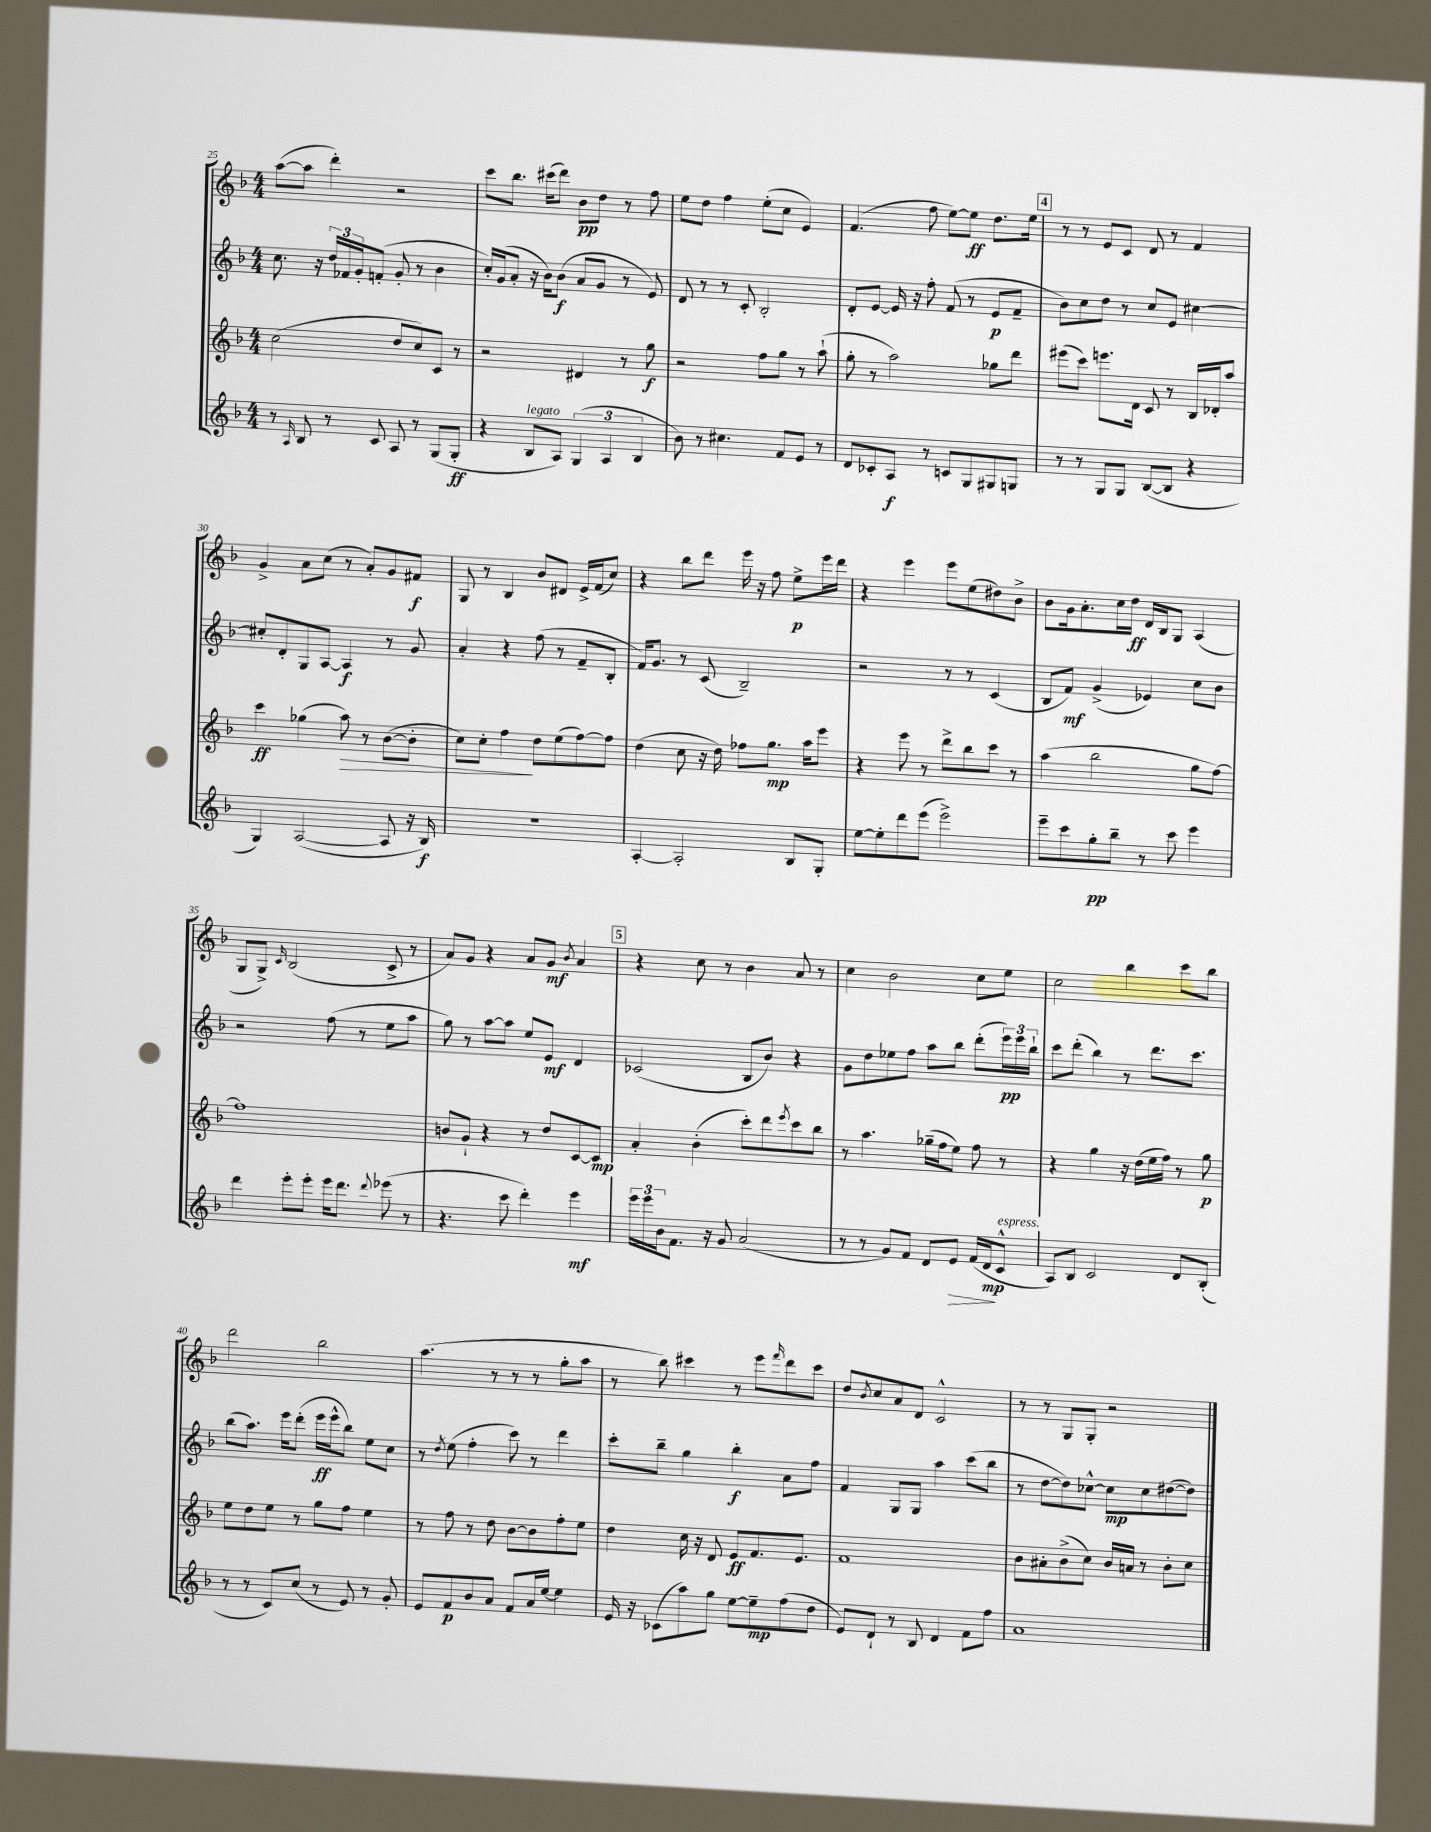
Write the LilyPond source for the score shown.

<<
\new StaffGroup <<
\new Staff = "s0" {
    \clef treble \key f \major \numericTimeSignature \time 4/4
    a''8~( a''8 d'''4-.) r2 |
    c'''8 bes''8. cis'''16( d'''8) bes'8\pp d''8 r8 f''8 |
    e''8 d''8 f''4 e''8-.( c''8 e'4) |
    f'4.( f''8 e''8~) e''8\ff d''8. e''16 |
    \mark \markup { \box "4" } r8 r8 e'8 c'8 d'8 r8 f'4 |
    g'4-> a'8 c''8( r8 a'8-.) g'8 fis'8\f |
    g8 r8 bes4 bes'8 dis'8 e'16-> f'16( c''8) |
    r4 bes''8 d'''8 e'''16 r16 f''8 e''8->\p e'''16 d'''16 |
    r4 e'''4 e'''8 e''8( dis''8) bes'8-> |
    bes'8 g'16 a'8.-. c''16 d''16\ff d'16 bes16 g8 a4( |
    g8 g8->) \grace { c'16 } bes2( c'8-> r8 |
    a'8) g'8 r4 a'8 g'8\mf \acciaccatura { bes'8 } a'4 |
    \mark \markup { \box "5" } r4 c''8 r8 bes'4 a'8 r8 |
    c''4 bes'2 c''8 e''8 |
    c''2 bes''4 c'''8 bes''8 |
    d'''2 bes''2 |
    a''4.( r8 r8 r8 g''8-. a''8 |
    r8 bes''8) cis'''4 r8 e'''8 \grace { f'''16 } d'''8 cis'''8 |
    d''8 \acciaccatura { bes'8 } c''8 a'8 d'8 c'2-^ |
    r8 r8 g8 g8-. r2 \bar "|." |
}
\new Staff = "s1" {
    \clef treble \key f \major \numericTimeSignature \time 4/4
    c''8. r16 \tuplet 3/2 { d''16 fes'16 g'16-. } f'8-.( g'8-. r8 bes'4 |
    c''16-.) g'16( a'8-. r16 bes'16) bes'8\f( a'8 g'8 r8 e'8) |
    d'8 r8 r8 c'8-. bes2-. |
    d'8-. e'8~ e'16 r16 f''8-. f'8( r8 e'8\p f'8-- |
    \mark \markup { \box "4" } bes'8) c''8 d''8 r8 c''8 e'8 cis''4~ |
    cis''8-. d'8-. g8 a8~ a4\f r8 g'8 |
    a'4-. r4 f''8( r8 f'8-- bes8-. |
    f'16) g'8. r8 c'8( bes2--) |
    r2 r8 r8 c'4( |
    bes8 f'8\mf) g'4->( ees'4) c''8 bes'8 |
    r2 f''8( r8 e''8 a''8 |
    g''8) r8 a''8~ a''8 e''8 e'8\mf d'4 |
    \mark \markup { \box "5" } ces'2( bes8 bes'8) r4 |
    g'8 d''8 ees''8 f''8 a''8 bes''8 d'''8-.( \tuplet 3/2 { e'''16\pp) e'''16 bes''16-! } |
    c'''8 d'''8-.( bes''4) r8 d'''8. c'''8. |
    bes''8( a''8.) e'''16 d'''8-.( e'''16\ff e'''16-^ bes''8) e''8 c''8 |
    r8 \acciaccatura { d''8 } e''8( f''4-. c'''8) r8 d'''4 |
    c'''8-. bes''8-- g''4 bes''4-.\f a'8 f''8 |
    f'4 g8 g8 a''4 c'''8( bes''8 |
    r8 d''8~ d''8) ces''8~-^ ces''8\mp ces''8 dis''8~( dis''8) \bar "|." |
}
\new Staff = "s2" {
    \clef treble \key f \major \numericTimeSignature \time 4/4
    c''2( d''8 c''8) c'8 r8 |
    r2 dis'4 r8 g''8\f |
    r2 f''8 g''8 r8 a''8-!( |
    g''8-. r8 a''2) ges''8 d'''8 |
    \mark \markup { \box "4" } eis'''8( c'''8) e'''8. d'16 c'8 r8 bes16 des'16-. a''8 |
    c'''4\ff ges''4( a''8\>) r8 bes'8~( bes'8-. |
    c''8) c''8-. f''4\! d''8 e''8( f''8~) f''8 |
    d''4( c''8 r16 d''16) fes''8 g''8.\mp a''16 e'''8 |
    r4 e'''8 r8 d'''8-> bes''8 c'''8 r8 |
    a''4( bes''2 g''8 f''8~) |
    f''1 |
    b'8 g'8-! r4 r8 d''8 c'8~ c'8\mp |
    \mark \markup { \box "5" } a'4-. bes'4-.( c'''8-.) d'''8 \acciaccatura { e'''8 } c'''8 bes''8 |
    r8 a''4. ges''16--( f''16 e''8) f''8 r8 |
    r4 g''4 r16 d''16( e''16 f''16) r8 g''8\p |
    e''8 d''8 e''8 r8 g''8 f''8 e''4 |
    r8 f''8 r8 d''8 bes'8~ bes'8 f''8-. e''8 |
    d''4 c''16 r16 d'8 e'8\ff f'8. e'8. |
    f'1 |
    bes'8 ais'8-. bes'8->( c''8) bes'16 a'16 r8 bes'8-. c''8 \bar "|." |
}
\new Staff = "s3" {
    \clef treble \key f \major \numericTimeSignature \time 4/4
    r8 \grace { a16 } bes8 r8 c'8 a8 r8 g8( g8-.\ff |
    r4 bes8^\markup { \italic "legato" } a8) \tuplet 3/2 { g4( a4 bes4 } |
    bes'8) r8 cis''4. f'8 e'8 r8 |
    d'8 ces'8-. a8\f r8 c'8 g8 gis8 g8 |
    \mark \markup { \box "4" } r8 r8 g8 g8 bes8~( bes8 r4 |
    g4) a2~( a8 r16 bes16\f) |
    R1 |
    a4~-. a2-. bes8 g8-. |
    e''8~ e''8-. d'''8 e'''8( e'''2->) |
    e'''8-- c'''8 g''8-.\pp bes''8-- r8 c'''8 e'''4 |
    d'''4 e'''8-. e'''8-. e'''16 d'''8. \appoggiatura { d'''8 } ees'''8( r8 |
    r4. c'''8 d'''4-.) e'''4\mf |
    \mark \markup { \box "5" } \tuplet 3/2 { e'''16 e'''16 bes'16 } f'8. r16 g'8 a'2( |
    r8 r8 g'8) f'8 d'8 e'8\> f'16( d'16\mp\! c'8-^^\markup { \italic "espress." } |
    a8) bes8 c'2 d'8 bes8-.( |
    r8 r8 c'8) c''8( r8 e'8) r8 g'8-. |
    e'8 f'8\p bes'8 a'8 f'8 a'16 e''16~ e''4 |
    e'16 r16 ces'8( a''8) g''8 e''8~ e''8--\mp f''8( d''8 |
    e'8) d'8-! r8 bes8 d'4 f'8 f''8 |
    a'1 \bar "|." |
}
>>
>>
\layout { \context { \Score currentBarNumber = #25 } }
